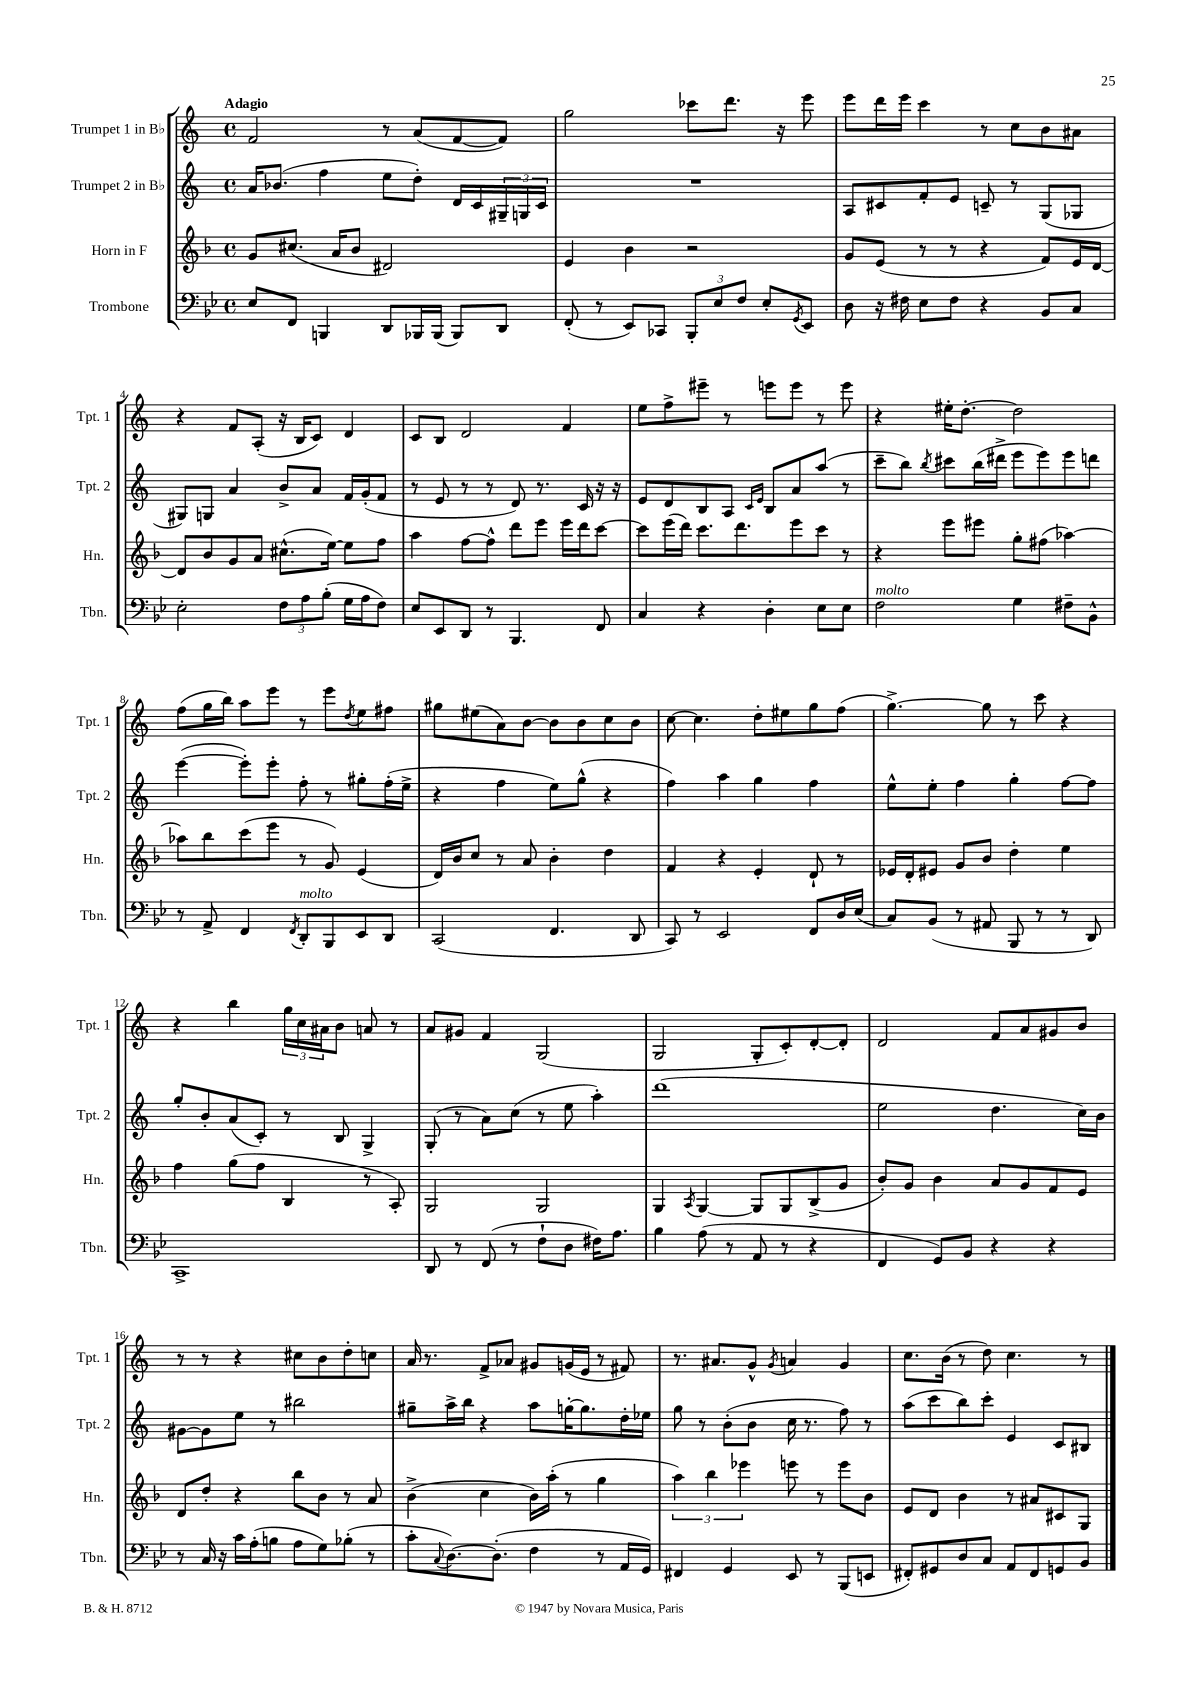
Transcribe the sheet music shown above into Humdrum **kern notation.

**kern	**kern	**kern	**kern
*part4	*part3	*part2	*part1
*staff4	*staff3	*staff2	*staff1
*I"Trombone	*I"Horn in F	*I"Trumpet 2 in B♭	*I"Trumpet 1 in B♭
*I'Tbn.	*I'Hn.	*I'Tpt. 2	*I'Tpt. 1
*clefF4	*clefG2	*clefG2	*clefG2
*k[b-e-]	*k[b-]	*k[]	*k[]
*M4/4	*M4/4	*M4/4	*M4/4
*met(c)	*met(c)	*met(c)	*met(c)
=1	=1	=1	=1
!	!	!	!LO:TX:a:B:t=Adagio
8E-/L	8g/L	16a/KL	2f/
.	.	(8.b-X/J	.
8FF/J	(8.cc#X/J	.	.
4BBBn/	.	4ff\	.
.	16a/KL	.	.
.	8b-/J	.	.
8DD/L	2d#X/)	8ee\L	8r
16BBB-X/L	.	8dd'\J)	(8a/L
(16BBB-/JJ	.	.	.
8BBB-/L)	.	16d/LL	[8f/
.	.	16c/	.
8DD/J	.	24G#X~/	8f/J])
.	.	24Gn/	.
.	.	24c/JJ	.
=2	=2	=2	=2
(8FF'/	4e/	1r	2gg\
8r	.	.	.
8EE-/L)	4b-\	.	.
8CC-X/J	.	.	.
12BBB-'/L	2r	.	8ccc-X\L
12E-/	.	.	.
.	.	.	8.ddd\J
12F/J	.	.	.
8E-'/L	.	.	.
.	.	.	16r
8qGG/	.	.	.
8EE-/J	.	.	8eee\
=3	=3	=3	=3
8D\	8g/L	8A/L	8eee\L
16r	(8e/J	8c#X/	16ddd\L
16F#X\	.	.	16eee\JJ
8E-\L	8r	8f'/	4ccc\
8F#\J	8r	8e/J	.
4r	4r	8cn~/	8r
.	.	8r	8cc\L
8BB-/L	8f/L)	(8G/L	8b\
8C/J	16e/L	8G-X/J	8a#X\J
.	[16d/JJ	.	.
!!LO:LB:g=z
=4	=4	=4	=4
2E-'\	8d/L]	8G#X/L)	4r
.	8b-/	8Gn/J	.
.	8g/	4a/	8f/L
.	8a/J	.	(8A'/J
12F\L	(8.cc#X^^\L	8b^/L	16r
.	.	.	16B/KL
12A\	.	.	.
.	.	8a/J	8c/J)
(12B-'\J	.	.	.
.	[16ee\Jk)	.	.
16G\LL	8ee\L]	16f/LL	4d/
16A\J	.	(16g'/J	.
8F\J)	8ff\J	8f/J	.
=5	=5	=5	=5
8E-/L	4aa\	8r	8c/L
8EE-/	.	8e/	8B/J
8DD/J	[8ff\L	8r	2d/
8r	8ff^^\J]	8r	.
4.BBB-/	8ddd\L	8d/)	.
.	8eee\J	8.r	.
.	16eee\LL	.	4f/
.	16ddd\J	16c/	.
8FF/	[8ccc\J	16r	.
.	.	16r	.
=6	=6	=6	=6
4C/	8ccc\L]	8e/L	8ee\L
.	(16eee\L	8d/	8ff^\
.	16ddd\JJ)	.	.
4r	8.ccc\L	8B/	8eee#X~\J
.	.	8A/J	8r
.	8.ddd\	.	.
.	.	16qqc/LL	.
.	.	16qqe/JJ	.
4D'\	.	8B/L	8eeen\L
.	8eee\	8a/	8eee\J
8E-\L	8ccc\J	(8aa/J	8r
8E-\J	8r	8r	8eee\
=7	=7	=7	=7
!LO:TX:a:i:t=molto	!	!	!
2F\	4r	8ccc~\L	4r
.	.	8bb\J)	.
.	.	8qbb/	.
.	8eee\L	8ccc#X\L	16ee#X'\KL
.	.	.	[8.dd'\J
.	8eee#X\J	(16bb\L	.
.	.	16ddd#X^\JJ	.
4G\	8gg'\L	8eee\L	2dd\]
.	(8ff#X\J	8eee\)	.
8F#X~\L	[4aa-X\)	8eee\	.
8BB-^^\J	.	8dddn\J	.
!!LO:LB:g=z
=8	=8	=8	=8
8r	8aa-X\L]	([4eee\	(8ff\L
8AA^/	8bb-\	.	16gg\L
.	.	.	16bb\JJ)
4FF/	(8ccc\	8eee'\L])	8aa\L
.	8eee\J	8eee'\J	8eee\J
8qFF/	.	.	.
!LO:TX:a:i:t=molto	!	!	!
8DD'/L	8r	8ff'\	8r
8BBB-/	8g/)	8r	8eee\L
.	.	.	8qdd/
8EE-/	(4e/	8gg#X'\L	8ee\
8DD/J	.	(16ff'\L	8ff#X\J
.	.	16ee^\JJ	.
=9	=9	=9	=9
(2CC/	16d/LL)	4r	8gg#X\L
.	16b-/J	.	.
.	8cc/J	.	(8ee#X\
.	8r	4ff\	8a\)
.	8a/	.	[8b\J
4.FF/	4b-'\	8ee\L)	8b\L]
.	.	(8gg^^\J	8b\
.	4dd\	4r	8cc\
8DD/	.	.	8b\J
=10	=10	=10	=10
8CC/)	4f/	4ff\)	[8cc\
8r	.	.	4.cc\]
2EE-/	4r	4aa\	.
.	4e'/	4gg\	8dd'\L
.	.	.	8ee#X\
8FF/L	8d`/	4ff\	8gg\
16D/L	8r	.	(8ff\J
(16E-/JJ	.	.	.
=11	=11	=11	=11
8C/L)	16e-X/LL	8ee^^\L	[4.gg^\)
.	16d'/J	.	.
(8BB-/J	8e#X/J	8ee'\J	.
8r	8g/L	4ff\	.
8AA#X/	8b-/J	.	8gg\]
8BBB-/	4dd'\	4gg'\	8r
8r	.	.	8ccc\
8r	4ee\	[8ff\L	4r
8DD/)	.	8ff\J]	.
!!LO:LB:g=z
=12	=12	=12	=12
1CC^	4ff\	8gg'/L	4r
.	.	8b'/	.
.	(8gg\L	(8a/	4bb\
.	8ff\J	8c'/J)	.
.	4B-/	8r	24gg\LL
.	.	.	24cc\
.	.	.	24a#X\J
.	.	8B/	8b\J
.	8r	4G^/	8an/
.	8A'/)	.	8r
=13	=13	=13	=13
8DD/	2G/	(8G'/	8a/L
8r	.	8r	8g#X/J
(8FF/	.	8a\L)	4f/
8r	.	(8cc\J	.
8F`\L	2G/	8r	(2G/
8D\J	.	8ee\	.
16F#X\KL)	.	4aa'\)	.
8.A\J	.	.	.
=14	=14	=14	=14
4B-\	4G/	(1ddd	2G/
.	8qA/	.	.
(8A\	[4G/	.	.
8r	.	.	.
8AA/	8G/L]	.	8G'/L
8r	8G/	.	8c'/)
4r	(8B-^/	.	[8d'/
.	8g/J	.	8d'/J]
=15	=15	=15	=15
4FF/	8b-'/L)	2ee\	2d/
.	8g/J	.	.
8GG/L)	4b-\	.	.
8BB-/J	.	.	.
4r	8a/L	4.dd\	8f/L
.	8g/	.	8a/
4r	8f/	.	8g#X/
.	8e/J	16cc\LL)	8b/J
.	.	16b\JJ	.
!!LO:LB:g=z
=16	=16	=16	=16
8r	8d/L	[8g#X\L	8r
16C/	8dd'/J	8g#\]	8r
16r	.	.	.
16c\LL	4r	8ee\J	4r
(16A'\J	.	.	.
8Bn\J	.	8r	.
8A\L	8bb-\L	2bb#X\	8cc#X\L
8G\)	8b-\J	.	8b\
(8B-X'\J	8r	.	8dd'\
8r	8a/	.	8ccn\J
=17	=17	=17	=17
8c'\L	(4b-^\	8gg#X~\L	16a/
.	.	.	8.r
8qqC/	.	.	.
[8.D\)	.	16aa^\L	.
.	.	16bb\JJ	.
.	4cc\	4r	8f^/L
(8.D'\J]	.	.	.
.	.	.	8a-X/J
4F\	16b-\LL)	8aa\L	8g#X/L
.	(16aa'\JJ	.	.
.	8r	[16ggn'\K	(16gn/L
.	.	8.gg\]	16e/JJ
8r	4gg\	.	8r
16AA/LL	.	16dd'\L	8f#X/)
16GG/JJ)	.	16ee-X\JJ	.
=18	=18	=18	=18
4FF#X/	6aa\)	8gg\	8.r
.	.	8r	.
.	6bb-\	.	.
.	.	.	8.a#X/L
4GG/	.	(8b'\L	.
.	6eee-X\	.	.
.	.	8b\J	8g^^/J
.	.	.	8qg/
8EE-/	8eeen\	16cc\	4an/
.	.	8.r	.
8r	8r	.	.
(8BBB-/L	8eee\L	8ff\)	4g/
8EEn/J	8b-\J	8r	.
=19	=19	=19	=19
8FF#X'/L)	8e/L	(8aa\L	8.cc\L
8GG#X/	8d/J	8ccc\	.
.	.	.	(16b\Jk
8D/	4b-\	8bb\)	8r
8C/J	.	8ccc'\J	8dd\)
8AA/L	8r	4e/	4.cc\
8FF#/	8a#X/L	.	.
8GGn/	8c#X/	8c/L	.
8BB-/J	8G/J	8B#X/J	8r
==	==	==	==
*-	*-	*-	*-
